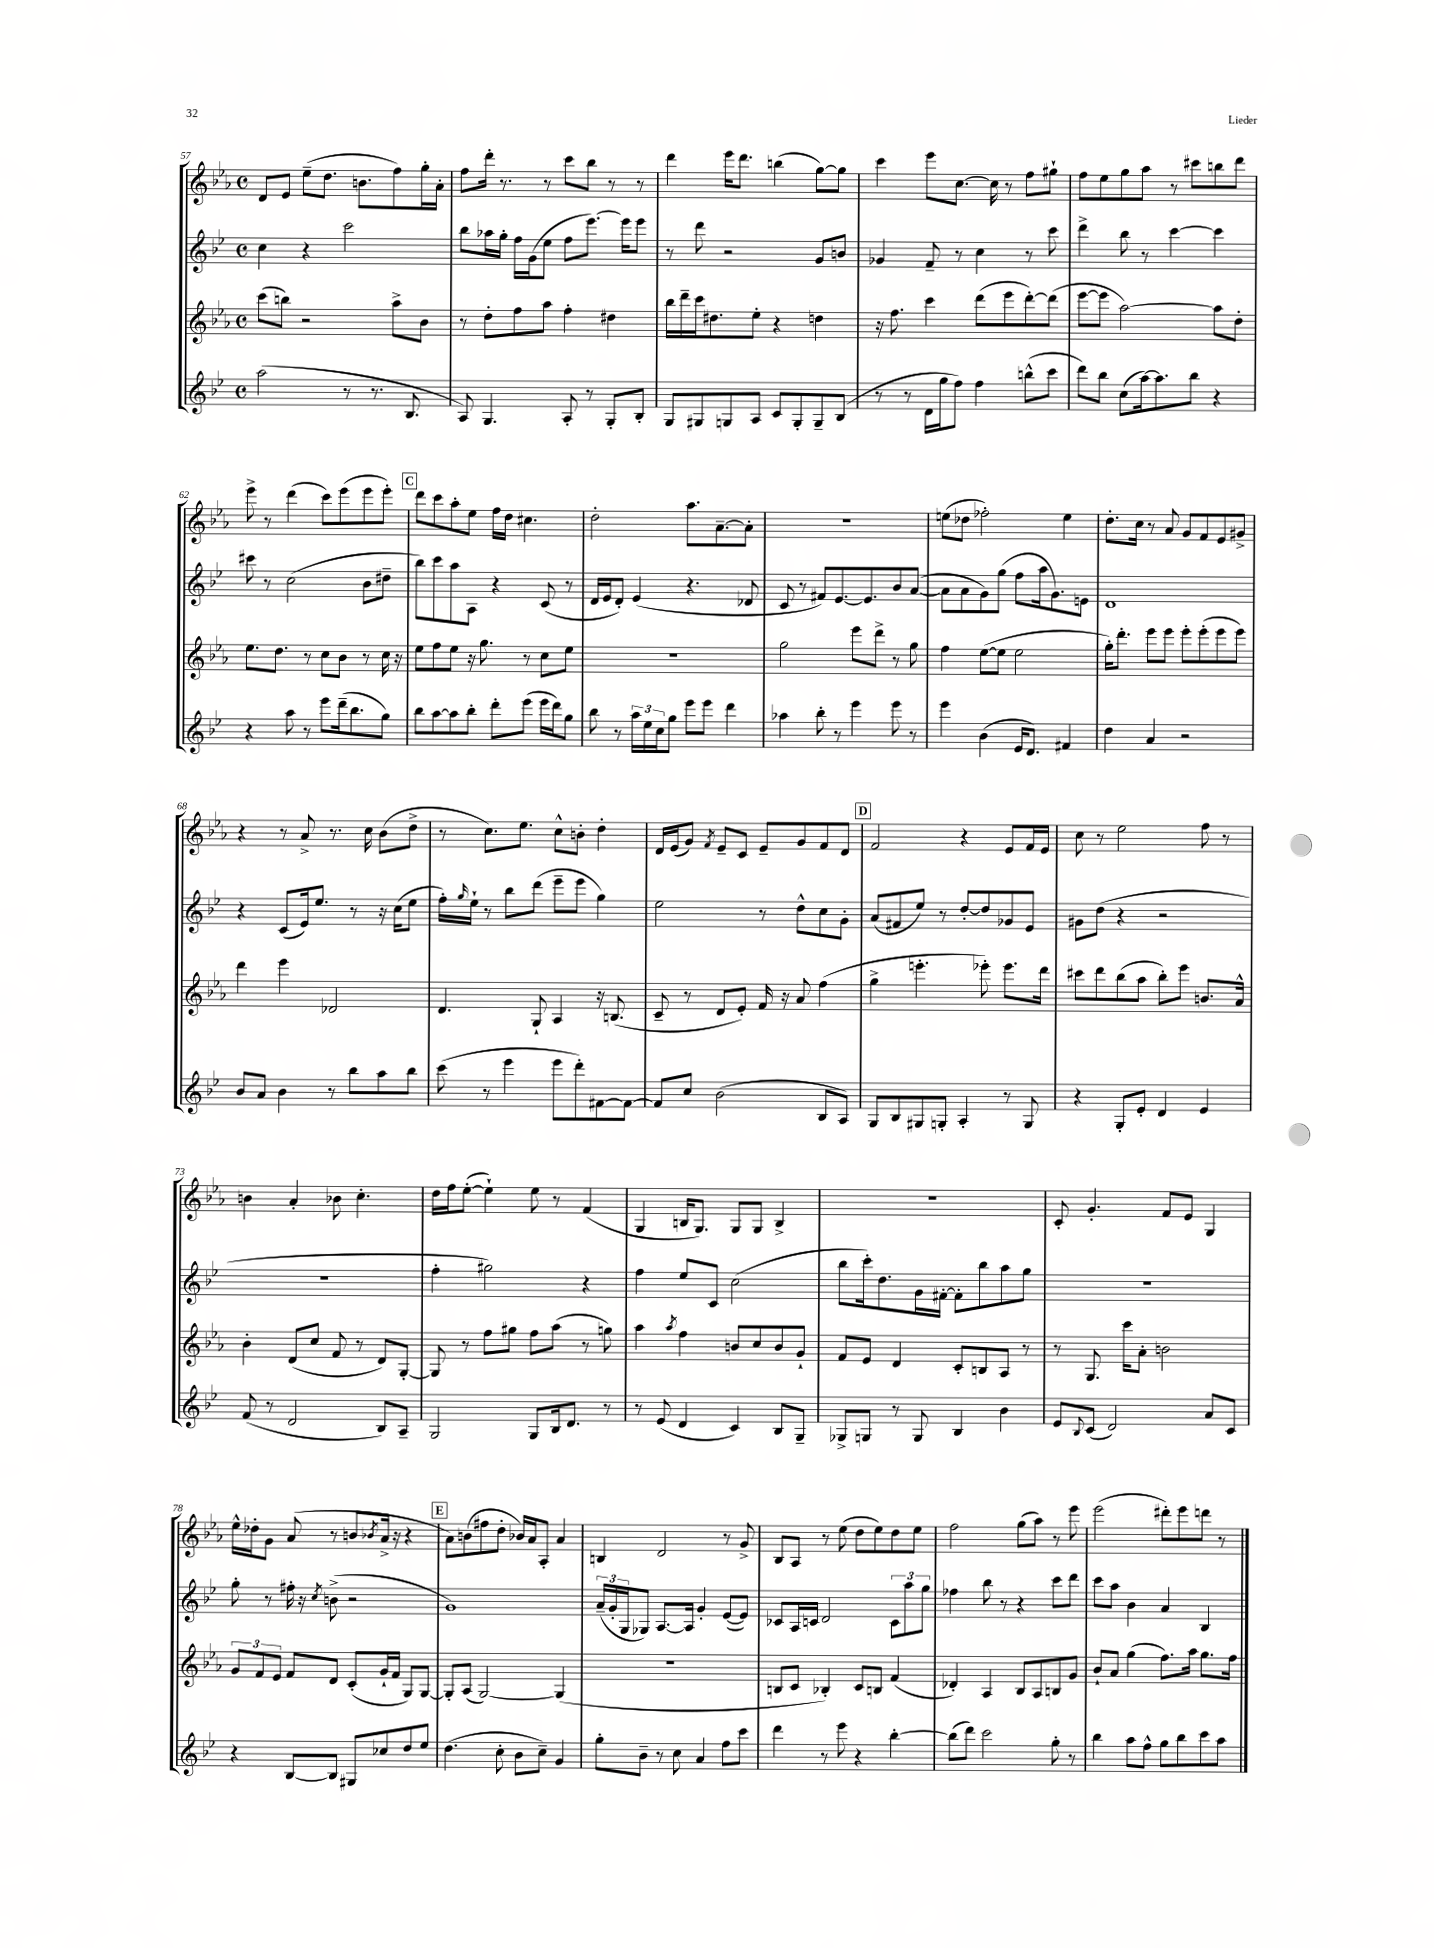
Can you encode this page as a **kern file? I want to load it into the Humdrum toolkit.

**kern	**kern	**kern	**kern
*staff4	*staff3	*staff2	*staff1
*clefG2	*clefG2	*clefG2	*clefG2
*k[b-e-]	*k[b-e-a-]	*k[b-e-]	*k[b-e-a-]
*M4/4	*M4/4	*M4/4	*M4/4
*met(c)	*met(c)	*met(c)	*met(c)
(2aa\	(8ccc\L	4cc\	8d/L
.	8bb\J)	.	8e-/J
.	2r	4r	(8ee-~\L
.	.	.	8.dd\J
8r	.	2ccc\	.
.	.	.	8.b\L
8.r	.	.	.
.	8aa-^\L	.	8ff\)
8.B-/	.	.	.
.	8b-\J	.	16gg'\L
.	.	.	16a-'\JJ
=	=	=	=
8A/)	8r	8bb-\L	8ff\L
4.G/	8dd'\L	16aa-\L	16ddd'\Jk
.	.	16gg'\JJ	8.r
.	8ff\	16ff\LL	.
.	.	(16g\J	.
.	8aa-\J	8ee-\J	8r
8A'/	4ff'\	8ff\L	8ccc\L
8r	.	[8.eee-\J)	8bb-\J
8G'/L	4dd#\	.	8r
.	.	16eee-\]LK	.
8B-'/J	.	8eee-\J	8r
=	=	=	=
8G/L	16bb-\LL	8r	4ddd\
.	16ddd~\	.	.
8G#/	16ccc\J	8ddd\	.
.	8.dd#\	.	.
8G/	.	2r	16eee-\LK
.	.	.	8.ddd\J
8A/J	8ee-'\J	.	.
8c/L	4r	.	(4bb\
8G'/	.	.	.
8G~/	4dd\	8g/L	[8gg\L)
(8B-/J	.	8b/J	8gg\]J
=	=	=	=
8r	16r	4g-/	4ccc\
.	8.ff\	.	.
8r	.	.	.
16d\LL	4ccc\	8f~/	8eee-\L
16gg\J	.	.	.
8ff\J)	.	8r	[8.cc\J
4ff\	(8ddd\L	4cc\	.
.	.	.	16cc\]
.	8eee-\	.	8r
(8bb^^\L	[8ddd'\)	8r	8ff\L
8ccc\J	(8ddd\]J	8ccc\	8gg#`\J
=	=	=	=
8ddd\L)	[8eee-\L	4ddd^\	8ff\L
8bb-\J	8eee-\]J	.	8ee-\
(8cc\L	[2aa-\)	8bb-\	8gg\
[16aa\k)	.	8r	8aa-\J
8.aa\]	.	.	.
.	.	[4ccc\	8r
8bb-\J	.	.	8ccc#\L
4r	8aa-\]L	4ccc\]	8bb\
.	8dd'\J	.	8ddd\J
=	=	=	=
4r	8.ee-\L	8ccc#\	8eee-^\
.	.	8r	8r
.	8.dd\J	.	.
8aa\	.	(2cc\	(4ddd\
8r	8r	.	.
8eee-\L	8cc\L	.	8ccc\L)
(16ddd~\k	8b-\J	.	(8eee-\
8.bb-\	.	.	.
.	8r	8b-\L	8eee-\
8gg\J)	16cc\	8dd#~\J	8eee-'\J)
.	16r	.	.
=	=	=	=
8bb-\L	8ee-\L	8bb-\L)	8ddd\L
[8aa\	8ff\	8ccc\	8ccc\
8aa\]	8ee-\J	8aa\	8aa-'\
8bb-'\J	16r	8A\J	8ee-\J
.	8.gg\	.	.
8ddd'\L	.	4r	16ff\LL
.	.	.	16dd\JJ
(8eee-\J	8r	.	4.cc#\
16eee-\LL	8cc\L	(8c/	.
16ddd\J)	.	.	.
8gg\J	8ee-\J	8r	.
=	=	=	=
8bb-\	1r	16d/LL	2dd'\
.	.	16e-/J	.
8r	.	8d'/J)	.
24aa\LL	.	(4e-/	.
24ee-\	.	.	.
24cc\J	.	.	.
8gg\J	.	.	.
8eee-\L	.	4.r	8.aa-\L
8eee-\J	.	.	.
.	.	.	[8.a-~\
4ddd\	.	.	.
.	.	8d-/	8a-'\]J
=	=	=	=
4aa-\	2gg\	8c/	1r
.	.	8r	.
8bb-'\	.	8f#/L)	.
8r	.	[8.e-/	.
4eee-\	8eee-\L	.	.
.	.	8.e-/]	.
.	8ddd^\J	.	.
8eee-\	8r	8b-/	.
8r	8gg\	([8a/J	.
=	=	=	=
4eee-\	4ff\	8a\]L	(8ee\L
.	.	8a\	8dd-\J
(4b-\	([8ee-\L	8g\)	2ff-'\)
.	8ee-\]J	(8gg\J	.
16e-/LK	2ee-\	8ff\L	.
8.d/J)	.	.	.
.	.	16aa\k	.
.	.	8.g\)	.
4f#/	.	.	4ee\
.	.	8e\J	.
=	=	=	=
4dd\	16gg'\LK)	1d	8.dd'\L
.	8.ddd'\J	.	.
.	.	.	16cc\Jk
4a/	8eee-\L	.	8r
.	8eee-\J	.	8a-/
2r	8eee-'\L	.	8g/L
.	(8eee-'\	.	8f/
.	8eee-\	.	8e-/
.	8eee-\J)	.	8g#^/J
=	=	=	=
8b-/L	4ddd\	4r	4r
8a/J	.	.	.
4b-\	4eee-\	(8c/L	8r
.	.	16e-/k)	8a-^/
.	.	8.ee-/J	.
8r	2d-/	.	8.r
8bb-\L	.	8r	.
.	.	.	16cc\
8aa\	.	16r	(8b-\L
.	.	(16cc\LK	.
8bb-\J	.	8ee-\J	8dd^\J
=	=	=	=
(8ccc\	4.d/	16ff'\LL)	8r
.	.	16qqgg/	.
.	.	16ee-`\JJ	.
8r	.	8r	8.cc\L)
4eee-\	.	8bb-\L	.
.	.	.	8.ee-\J
.	8G`/	(8ddd\J	.
8eee-\L	4A-/	8eee-~\L	8cc^^\L
8ddd'\)	.	8eee-\J	8b'\J
[8f#\	16r	4gg\)	4dd'\
.	(8.B/	.	.
8f#\_J	.	.	.
=	=	=	=
8f#/]L	8c~/	2ee-\	16d/LL
.	.	.	(16e-/J
8cc/J	8r	.	8g/J)
.	.	.	8qf/
(2b-\	8d/L	.	8e-~/L
.	8e-'/J)	.	8c/J
.	16f/	8r	8e-~/L
.	16r	.	.
.	8a-/	8dd^^\L	8g/
8B-/L	(4ff\	8cc\	8f/
8A/J)	.	8g'\J	8d/J
=	=	=	=
8G/L	4gg^\	(8a/L	2f/
8B-/	.	8f#/	.
8G#/	4.eee'\	8ee-/J)	.
8G'/J	.	8r	.
4A'/	.	[8dd'/L	4r
.	8eee-'\)	8dd/]	.
8r	8.eee-\L	8g-/	8e-/L
8G/	.	8e-/J	16f/L
.	16ddd\Jk	.	16e-/JJ
=	=	=	=
4r	8ccc#\L	8g#\L	8cc\
.	8ddd\	(8dd\J	8r
8G'/L	(8bb-\	4r	2ee-\
8e-'/J	8aa-\J	.	.
4d/	8bb-'\L)	2r	.
.	8eee-\J	.	.
4e-/	8.b/L	.	8ff\
.	.	.	8r
.	16a-^^/Jk	.	.
=	=	=	=
(8f/	4b-'\	1r	4b\
8r	.	.	.
2d/	(8d/L	.	4a-'/
.	8cc/J	.	.
.	8f/	.	8b-\
.	8r	.	4.cc'\
8B-/L)	8d/L)	.	.
8A~/J	[8G'/J	.	.
=	=	=	=
2G/	8G/]	4ff'\	16dd\LL
.	.	.	16ff\J
.	8r	.	([8ee-'\J
.	8ff\L	2gg#\)	4ee-`\])
.	8gg#\J	.	.
8G/L	8ff\L	.	8ee-\
16B-/k	(8aa-\J	.	8r
8.d/J	.	.	.
.	8r	4r	(4f/
8r	8gg\)	.	.
=	=	=	=
8r	4aa-\	4ff\	4G/
(8e-/	.	.	.
.	8qaa-/	.	.
4d/	4ff\	8ee-/L	16B/LK
.	.	.	8.G/J)
.	.	8c/J	.
4c/)	8b/L	(2cc\	8G/L
.	8cc/	.	8G/J
8B-/L	8b/	.	4B^/
8G~/J	8g`/J	.	.
=	=	=	=
8G-^/L	8f/L	8bb-\L	1r
8G/J	8e-/J	16ccc'\k)	.
.	.	8.dd\	.
8r	4d/	.	.
8G/	.	16g\L	.
.	.	[16f#'\JJ	.
4B-/	8c'/L	8f#'\]L	.
.	8B/	8bb-\	.
4b-\	8A-/J	8aa\	.
.	8r	8gg\J	.
=	=	=	=
8e-/L	8r	1r	8c'/
8qqB-/	.	.	.
(8c/J	8.G/	.	4.g'/
2d/)	.	.	.
.	16ccc\LK	.	.
.	8a-'\J	.	.
.	2b\	.	8f/L
.	.	.	8e-/J
8a/L	.	.	4G/
8c/J	.	.	.
=	=	=	=
4r	12g/L	8gg'\	16ee-^^\LL
.	.	.	16dd-'\J
.	12f/	.	.
.	.	8r	8g\J
.	12e-/J	.	.
[8B-/L	8f/L	16ff#'\	(8a-/
.	.	16r	.
.	.	8qcc/	.
8B-/]J	8d/J	(8b^\	8r
8G#/L	(8c'/L	2r	8b/L
.	.	.	8qb-/
8cc-/	16g`/L	.	16a-^/Jk
.	16f/JJ	.	16r
8dd/	8G/L)	.	4r
8ee-/J	[8G/J	.	.
=	=	=	=
(4.dd\	8G'/]L	1g)	8a-\L)
.	(8A-/J	.	(8b\
.	[2G/)	.	8ff#\
8cc'\	.	.	8dd'\J
8b-\L	.	.	16b-/LL)
.	.	.	16a-/J
8cc~\J)	.	.	8A-'/J
4g/	(4G/]	.	4a-/
=	=	=	=
8gg'\L	1r	(24a~/LL	4B/
.	.	24g'/	.
.	.	24G/J	.
8b-~\J	.	8G-/J)	.
8r	.	[8.A/L	2d/
8cc\	.	.	.
.	.	16A/]Jk	.
4a/	.	4g'/	.
8ff\L	.	([8e-/L	8r
8ccc\J	.	8e-/]J)	8g^/
=	=	=	=
4ddd\	8B/L	8c-/L	8B-/L
.	8c/J	16A/L	8A-/J
.	.	16c/JJ	.
8r	4B-'/)	2d/	8r
8eee-\	.	.	(8ee-\
4r	8c/L	.	8dd\L
.	8B/J	.	8ee-\)
[4bb-'\	(4f/	12c\L	8dd\
.	.	12aa\	.
.	.	.	8ee-\J
.	.	12gg\J	.
=	=	=	=
(8bb-\]L	4d-'/)	4ff-\	2ff\
8ddd\J)	.	.	.
2ccc\	4A-/	8bb-\	.
.	.	8r	.
.	8B-/L	4r	(8gg\L
.	8A-/	.	8aa-\J)
8gg'\	8B/	8ccc\L	8r
8r	8g/J	8ddd\J	8eee-\
=	=	=	=
4bb-\	8b-`/L	8ccc\L	(2eee-\
.	8a-/J	8aa\J	.
8aa\L	(4gg\	4b-\	.
8ff^^\J	.	.	.
8gg\L	8.ff\L)	4a/	8ddd#'\L)
8bb-\	.	.	8eee-\
.	16aa-\Jk	.	.
8ccc\	8.gg\L	4B-/	8ddd\J
8aa\J	.	.	8r
.	16ff\Jk	.	.
==	==	==	==
*-	*-	*-	*-
